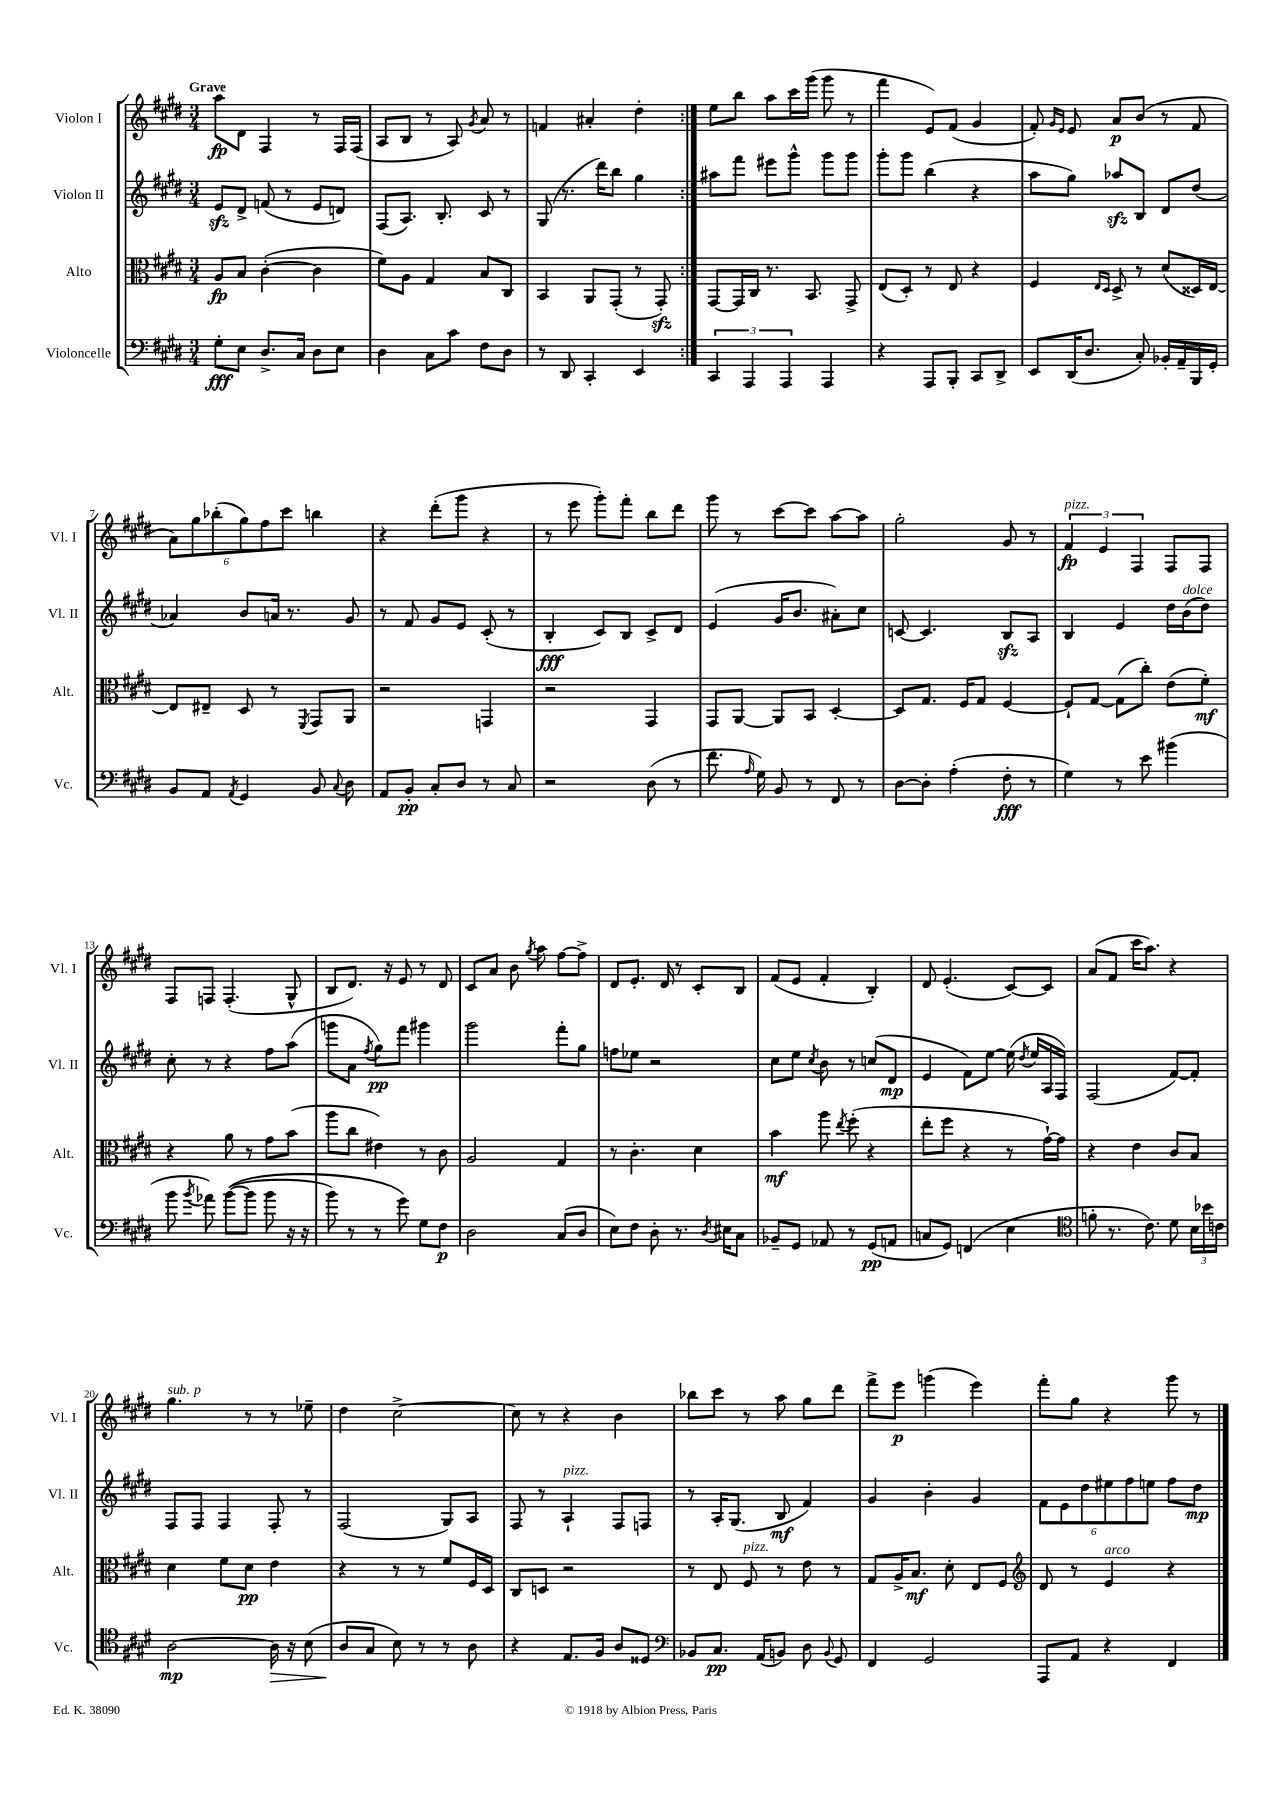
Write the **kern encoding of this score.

**kern	**dynam	**kern	**dynam	**kern	**dynam	**kern	**dynam
*part4	*part4	*part3	*part3	*part2	*part2	*part1	*part1
*staff4	*staff4	*staff3	*staff3	*staff2	*staff2	*staff1	*staff1
*I"Violoncelle	*	*I"Alto	*	*I"Violon II	*	*I"Violon I	*
*I'Vc.	*	*I'Alt.	*	*I'Vl. II	*	*I'Vl. I	*
*clefF4	*	*clefC3	*	*clefG2	*	*clefG2	*
*k[f#c#g#d#]	*	*k[f#c#g#d#]	*	*k[f#c#g#d#]	*	*k[f#c#g#d#]	*
*M3/4	*	*M3/4	*	*M3/4	*	*M3/4	*
=1	=1	=1	=1	=1	=1	=1	=1
!	!	!	!	!	!	!LO:TX:a:B:t=Grave	!
8G#'\L	fff	8A/L	fp	8ezz/L	.	8aa\L	fp
8E\J	.	8B/J	.	8d#^/J	.	8d#\J	.
8.D#^/L	.	([4c#'\	.	(8fn/	.	4F#/	.
.	.	.	.	8r	.	.	.
16C#/Jk	.	.	.	.	.	.	.
8D#\L	.	4c#\]	.	8e/L	.	8r	.
8E\J	.	.	.	8dn/J)	.	16F#/LL	.
.	.	.	.	.	.	(16F#/JJ	.
=2	=2	=2	=2	=2	=2	=2	=2
4D#\	.	8f#\L)	.	(8F#/L	.	8A/L	.
.	.	8A\J	.	8.A/J)	.	8B/J	.
8C#\L	.	4G#/	.	.	.	8r	.
.	.	.	.	8.B'/	.	.	.
8c#\J	.	.	.	.	.	8A/)	.
.	.	.	.	.	.	8qg#/	.
8F#\L	.	8B/L	.	8c#/	.	8a/	.
8D#\J	.	8C#/J	.	8r	.	8r	.
=3	=3	=3	=3	=3	=3	=3	=3
8r	.	4BB/	.	(8G#/	.	4fn/	.
8DD#/	.	.	.	8.r	.	.	.
4CC#'/	.	8AA/L	.	.	.	4a#X'/	.
.	.	.	.	16ddd#\KL)	.	.	.
.	.	(8GG#'/J	.	8bb\J	.	.	.
4EE/	.	8r	.	4gg#\	.	4dd#'\	.
.	.	8GG#zz'/)	.	.	.	.	.
=4:|!	=4:|!	=4:|!	=4:|!	=4:|!	=4:|!	=4:|!	=4:|!
6CC#/	.	[8GG#/L	.	8aa#X\L	.	8ee\L	.
.	.	16GG#/L]	.	8fff#\J	.	8bb\J	.
6AAA/	.	.	.	.	.	.	.
.	.	16C#/JJ	.	.	.	.	.
.	.	8.r	.	8eee#X\L	.	8aa\L	.
6AAA/	.	.	.	.	.	.	.
.	.	.	.	8ggg#^^\J	.	16ccc#\L	.
.	.	8.BB/	.	.	.	(16ggg#\JJ	.
4AAA/	.	.	.	8ggg#\L	.	8ggg#\	.
.	.	8GG#^/	.	8ggg#\J	.	8r	.
=5	=5	=5	=5	=5	=5	=5	=5
4r	.	(8E/L	.	8ggg#'\L	.	4fff#\	.
.	.	8D#'/J)	.	8ggg#\J	.	.	.
8AAA/L	.	8r	.	(4bb\	.	8e/L)	.
8BBB'/J	.	8E/	.	.	.	(8f#/J	.
8CC#/L	.	4r	.	4r	.	4g#/	.
8DD#^/J	.	.	.	.	.	.	.
=6	=6	=6	=6	=6	=6	=6	=6
8EE/L	.	4F#/	.	8aa\L	.	8f#'/)	.
.	.	.	.	.	.	16qqg#/LL	.
.	.	.	.	.	.	16qqe/JJ	.
(16DD#/K	.	.	.	8gg#\J)	.	8e/	.
8.D#/J	.	.	.	.	.	.	.
.	.	16qqE/LL	.	.	.	.	.
.	.	16qqD#/JJ	.	.	.	.	.
.	.	8D#^/	.	8aa-Xzz/L	.	8a/L	p
8C#'/)	.	8r	.	8B/J	.	(8b/J	.
16BB-X'/LL	.	(8d#/L	.	8d#/L	.	8r	.
16AA~/	.	.	.	.	.	.	.
16BBB/	.	16D##X/L)	.	(8dd#/J	.	8f#/	.
16GG#'/JJ	.	[16E/JJ	.	.	.	.	.
!!LO:LB:g=z
=7	=7	=7	=7	=7	=7	=7	=7
8BB/L	.	8E/L]	.	4a-X/)	.	12a\L)	.
.	.	.	.	.	.	12gg#\	.
8AA/J	.	8E#X~/J	.	.	.	.	.
.	.	.	.	.	.	(12bb-X'\	.
8qAA/	.	.	.	.	.	.	.
4GG#/	.	8D#/	.	8b/L	.	12gg#\)	.
.	.	.	.	.	.	12ff#\	.
.	.	8r	.	16an/Jk	.	.	.
.	.	.	.	.	.	12ccc#\J	.
.	.	.	.	8.r	.	.	.
.	.	8qFF#/	.	.	.	.	.
8BB/	.	8GG#/L	.	.	.	4bbn\	.
8qqC#/	.	.	.	.	.	.	.
8D#\	.	8AA/J	.	8g#/	.	.	.
=8	=8	=8	=8	=8	=8	=8	=8
8AA/L	.	2r	.	8r	.	4r	.
8BB'/J	pp	.	.	8f#/	.	.	.
8C#'/L	.	.	.	8g#/L	.	(8ddd#'\L	.
8D#/J	.	.	.	8e/J	.	8ggg#\J	.
8r	.	4GGn/	.	(8c#'/	.	4r	.
8C#/	.	.	.	8r	.	.	.
=9	=9	=9	=9	=9	=9	=9	=9
2r	.	2r	.	4B'/	fff	8r	.
.	.	.	.	.	.	8eee\	.
.	.	.	.	8c#/L)	.	8ggg#'\L)	.
.	.	.	.	8B/J	.	8fff#'\J	.
(8D#\	.	4GG#/	.	8c#^/L	.	8bb\L	.
8r	.	.	.	8d#/J	.	8ddd#\J	.
=10	=10	=10	=10	=10	=10	=10	=10
8.f#\	.	8GG#/L	.	(4e/	.	8ggg#\	.
.	.	[8AA/J	.	.	.	8r	.
16qqA/	.	.	.	.	.	.	.
16G#\)	.	.	.	.	.	.	.
8BB/	.	8AA/L]	.	16g#/KL	.	[8ccc#\L	.
.	.	.	.	8.b/J	.	.	.
8r	.	8BB/J	.	.	.	8ccc#\J]	.
8FF#/	.	[4D#'/	.	8a#X'\L)	.	[8aa\L	.
8r	.	.	.	8cc#\J	.	8aa\J]	.
=11	=11	=11	=11	=11	=11	=11	=11
[8D#\L	.	8D#/L]	.	[8cn/	.	2gg#'\	.
8D#'\J]	.	8.G#/J	.	4.c/]	.	.	.
(4A'\	.	.	.	.	.	.	.
.	.	16F#/KL	.	.	.	.	.
.	.	8G#/J	.	.	.	.	.
8F#'\	fff	[4F#/	.	8Bzz/L	.	8g#/	.
8r	.	.	.	8A/J	.	8r	.
=12	=12	=12	=12	=12	=12	=12	=12
!	!	!	!	!	!	!LO:TX:a:i:t=pizz.	!
4G#\)	.	8F#`/L]	.	4B/	.	6f#/	fp
.	.	[8G#/J	.	.	.	.	.
.	.	.	.	.	.	6e/	.
8r	.	(8G#\L]	.	4e/	.	.	.
.	.	.	.	.	.	6F#/	.
8e\	.	8cc#'\J)	.	.	.	.	.
(4b#X\	.	(8e\L	.	16dd#\LL	.	8F#/L	.
!	!	!	!	!LO:TX:a:i:t=dolce	!	!	!
.	.	.	.	(16b\J	.	.	.
.	.	8f#'\J)	mf	8dd#\J)	.	8F#/J	.
!!LO:LB:g=z
=13	=13	=13	=13	=13	=13	=13	=13
8b\	.	4r	.	8cc#'\	.	8F#/L	.
8qb/	.	.	.	.	.	.	.
8a-X\)	.	.	.	8r	.	8Fn/J	.
(([8b\L	.	8a\	.	4r	.	(4.F'/	.
8b\J]	.	8r	.	.	.	.	.
8b\	.	8g#\L	.	8ff#\L	.	.	.
16r	.	(8b\J	.	(8aa\J	.	8G#^^/	.
16r	.	.	.	.	.	.	.
=14	=14	=14	=14	=14	=14	=14	=14
8b\)	.	8aa\L	.	8gggn\L	.	8B/L	.
8r	.	8cc#\J	.	8a\J	.	8.d#/J)	.
.	.	.	.	8qff#/	.	.	.
8r	.	4e#X\)	.	8gg#\L)	pp	.	.
.	.	.	.	.	.	16r	.
8g#\)	.	.	.	8fff#\J	.	8e/	.
8G#\L	.	8r	.	4ggg#X\	.	8r	.
8F#\J	p	8c#\	.	.	.	8d#/	.
=15	=15	=15	=15	=15	=15	=15	=15
2D#\	.	2A/	.	2ggg#\	.	8c#/L	.
.	.	.	.	.	.	8a/J	.
.	.	.	.	.	.	8b\	.
.	.	.	.	.	.	8qgg#/	.
.	.	.	.	.	.	8aa\	.
(8C#/L	.	4G#/	.	8fff#'\L	.	[8ff#\L	.
8D#/J	.	.	.	8gg#\J	.	8ff#^\J]	.
=16	=16	=16	=16	=16	=16	=16	=16
8E\L)	.	8r	.	8ffn\L	.	8d#/L	.
8F#\J	.	4.c#'\	.	8ee-X\J	.	8.e'/J	.
8D#'\	.	.	.	2r	.	.	.
.	.	.	.	.	.	16d#/	.
8.r	.	.	.	.	.	8r	.
.	.	4d#\	.	.	.	8c#'/L	.
8qD#/	.	.	.	.	.	.	.
16E#X\KL	.	.	.	.	.	.	.
8C#\J	.	.	.	.	.	8B/J	.
=17	=17	=17	=17	=17	=17	=17	=17
8BB-X~/L	.	4b\	mf	8cc#\L	.	(8f#/L	.
8GG#/J	.	.	.	8ee\J	.	8e/J	.
.	.	.	.	8qcc#/	.	.	.
8AA-X/	.	8aa\	.	8b\	.	4f#'/	.
.	.	8qee/	.	.	.	.	.
8r	.	(8ff#'\	.	8r	.	.	.
(8GG#/L	pp	4r	.	(8ccn/L	.	4B'/)	.
8AAn/J	.	.	.	8d#/J	mp	.	.
=18	=18	=18	=18	=18	=18	=18	=18
8Cn/L	.	8ee'\L	.	4e/	.	8d#/	.
8GG#/J)	.	8ff#\J	.	.	.	(4.e'/	.
(4FFn/	.	4r	.	8f#\L)	.	.	.
.	.	.	.	[8ee\J	.	.	.
4E\	.	8r	.	(16ee\]	.	[8c#/L)	.
.	.	.	.	8qdd#/	.	.	.
.	.	.	.	16ee/LL	.	.	.
.	.	[16g#`\LL)	.	16A/	.	8c#/J]	.
.	.	16g#\JJ]	.	16F#/JJ)	.	.	.
=19	=19	=19	=19	=19	=19	=19	=19
*clefC4	*	*	*	*	*	*	*
8fn'\	.	4r	.	(2F#/	.	(8a/L	.
8.r	.	.	.	.	.	8f#/J	.
.	.	4e\	.	.	.	16ccc#\KL	.
8.c#\)	.	.	.	.	.	8.aa\J)	.
8d#\	.	8c#/L	.	[8f#/L)	.	4r	.
24B\LL	.	8B/J	.	8f#'/J]	.	.	.
24b-X\	.	.	.	.	.	.	.
24cn\JJ	.	.	.	.	.	.	.
!!LO:LB:g=z
=20	=20	=20	=20	=20	=20	=20	=20
!	!	!	!	!	!	!LO:TX:a:i:t=sub. p	!
[2A\	mp	4d#\	.	8F#/L	.	4.gg#\	.
.	.	.	.	8F#/J	.	.	.
.	.	8f#\L	.	4F#/	.	.	.
.	.	8d#\J	pp	.	.	8r	.
!	!LO:HP:b	!	!	!	!	!	!
16A\]	>	4e\	.	8F#'/	.	8r	.
16r	.	.	.	.	.	.	.
(8B\	.	.	.	8r	.	8ee-X~\	.
=21	=21	=21	=21	=21	=21	=21	=21
8A/L	.	4r	.	(2F#/	.	4dd#\	.
8G#/J	]	.	.	.	.	.	.
8B\)	.	8r	.	.	.	[2cc#^\	.
8r	.	8r	.	.	.	.	.
8r	.	8f#/L	.	8G#/L)	.	.	.
8A\	.	16F#/L	.	8A/J	.	.	.
.	.	16D#/JJ	.	.	.	.	.
=22	=22	=22	=22	=22	=22	=22	=22
4r	.	8C#/L	.	8F#/	.	8cc#\]	.
.	.	8Dn/J	.	8r	.	8r	.
!	!	!	!	!LO:TX:a:i:t=pizz.	!	!	!
8.E/L	.	2r	.	4A`/	.	4r	.
16F#/Jk	.	.	.	.	.	.	.
8A/L	.	.	.	8F#/L	.	4b\	.
8D##X/J	.	.	.	8Fn/J	.	.	.
=23	=23	=23	=23	=23	=23	=23	=23
*clefF4	*	*	*	*	*	*	*
8BB-X/L	.	8r	.	8r	.	8bb-X\L	.
8.C#/J	pp	8E/	.	16A'/KL	.	8ccc#\J	.
.	.	.	.	(8.G#/J	.	.	.
!	!	!LO:TX:a:i:t=pizz.	!	!	!	!	!
.	.	8F#/	.	.	.	8r	.
(16AA/KL	.	.	.	.	.	.	.
8BBn/J)	.	8r	.	8B/	mf	8aa\	.
8D#\	.	8e\	.	4f#/)	.	8gg#\L	.
8qqBB/	.	.	.	.	.	.	.
8GG#/	.	8r	.	.	.	8ddd#\J	.
=24	=24	=24	=24	=24	=24	=24	=24
4FF#/	.	8G#/L	.	4g#/	.	8fff#^\L	.
.	.	16A^/K	.	.	.	8eee\J	p
.	.	8.B/J	mf	.	.	.	.
2GG#/	.	.	.	4b'\	.	(4gggn\	.
.	.	8d#'\	.	.	.	.	.
.	.	8E/L	.	4g#/	.	4eee\)	.
.	.	8F#/J	.	.	.	.	.
=25	=25	=25	=25	=25	=25	=25	=25
*	*	*clefG2	*	*	*	*	*
8AAA/L	.	8d#/	.	12f#\L	.	8fff#'\L	.
.	.	.	.	12e\	.	.	.
8AA/J	.	8r	.	.	.	8gg#\J	.
.	.	.	.	12dd#\	.	.	.
!	!	!LO:TX:a:i:t=arco	!	!	!	!	!
4r	.	4e/	.	12ee#X\	.	4r	.
.	.	.	.	12ff#\	.	.	.
.	.	.	.	12een\J	.	.	.
4FF#/	.	4r	.	8ff#\L	.	8ggg#\	.
.	.	.	.	8dd#\J	mp	8r	.
==	==	==	==	==	==	==	==
*-	*-	*-	*-	*-	*-	*-	*-
